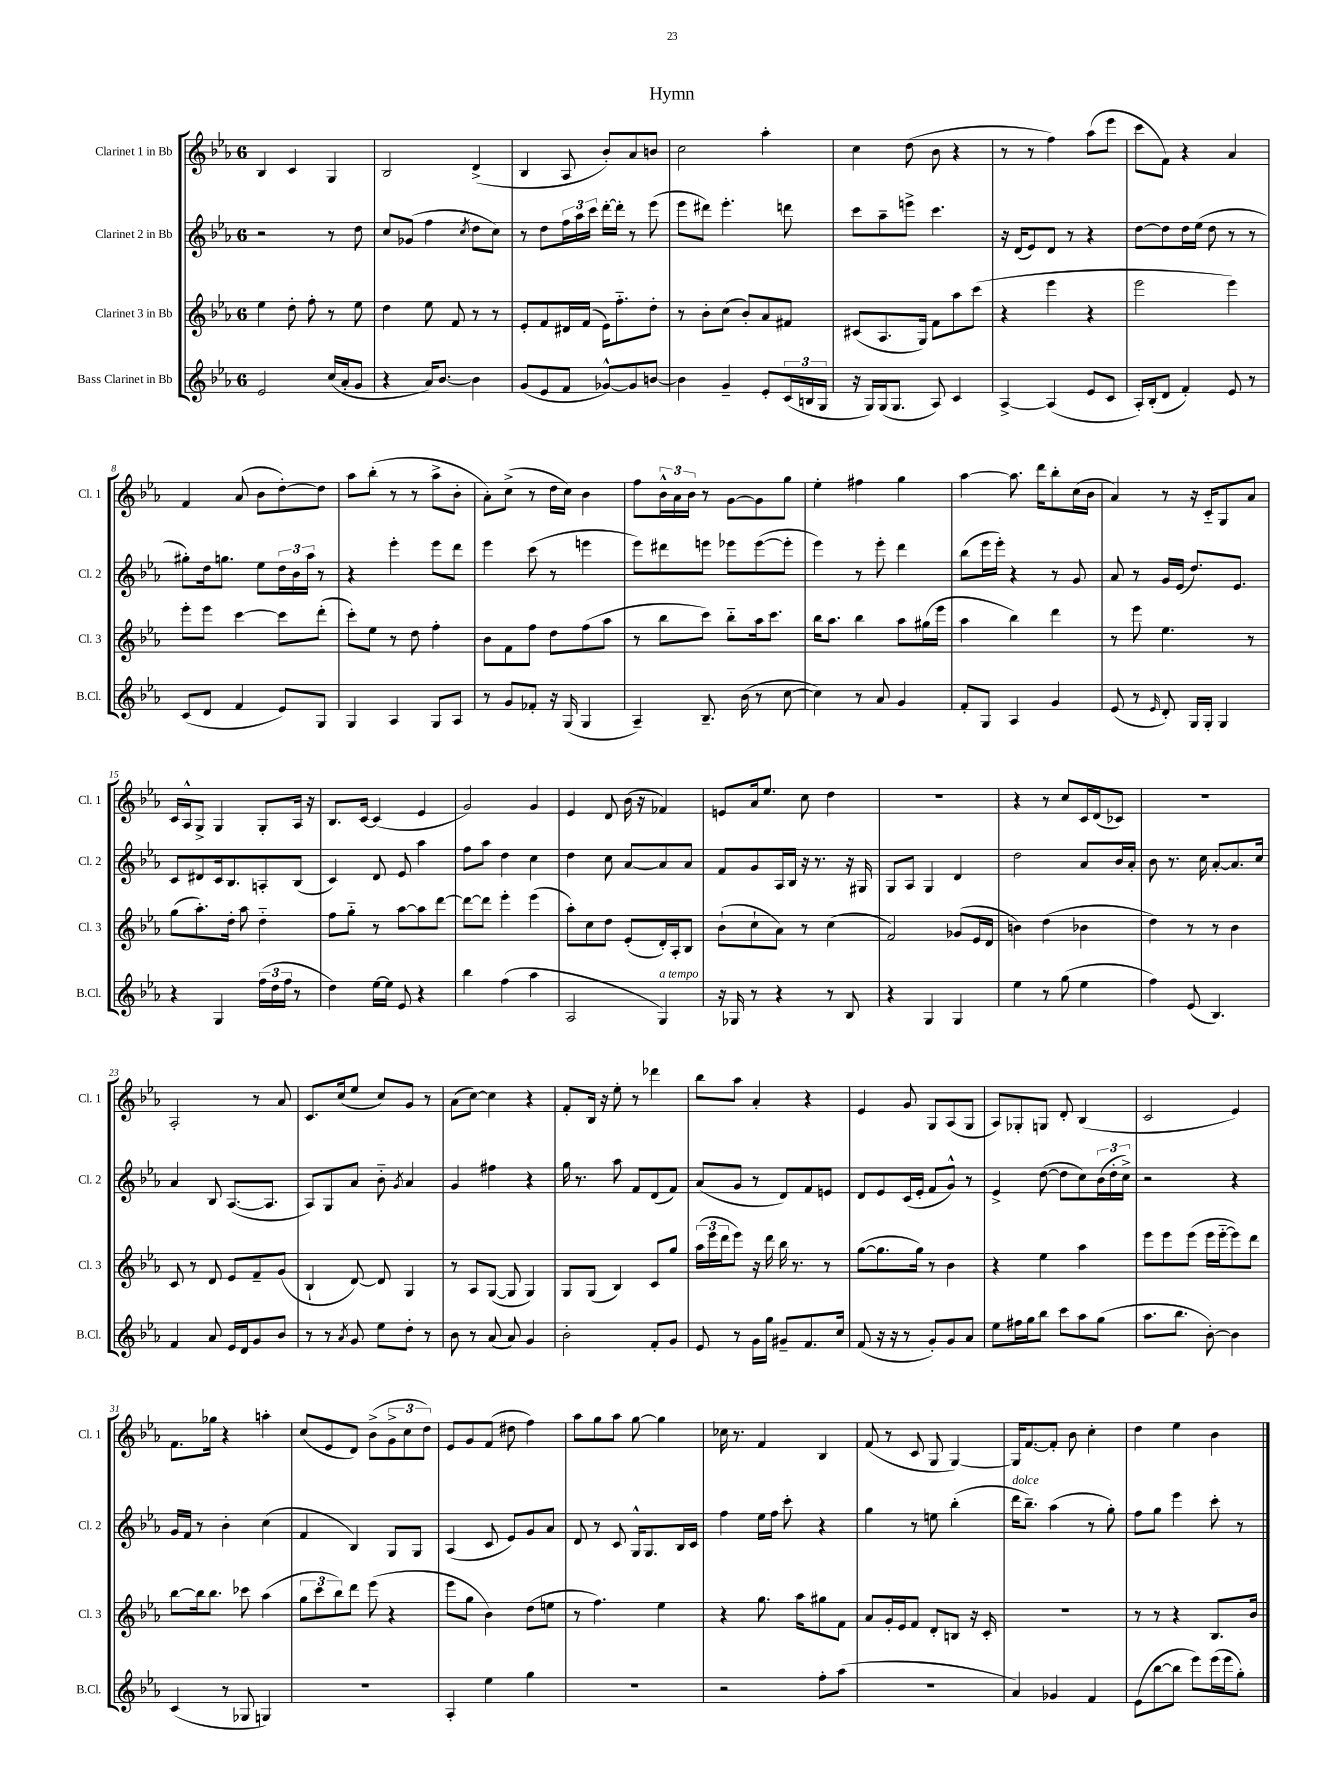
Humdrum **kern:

**kern	**kern	**kern	**kern
*part4	*part3	*part2	*part1
*staff4	*staff3	*staff2	*staff1
*I"Bass Clarinet in Bb	*I"Clarinet 3 in Bb	*I"Clarinet 2 in Bb	*I"Clarinet 1 in Bb
*I'B.Cl.	*I'Cl. 3	*I'Cl. 2	*I'Cl. 1
*clefG2	*clefG2	*clefG2	*clefG2
*k[b-e-a-]	*k[b-e-a-]	*k[b-e-a-]	*k[b-e-a-]
*M6/8	*M6/8	*M6/8	*M6/8
=1	=1	=1	=1
2e-/	4ee-\	2r	4B-/
.	8dd'\	.	4c/
.	8ff'\	.	.
(16cc/LL	8r	8r	4G/
16a-'/J	.	.	.
8g/J	8ee-\	8dd\	.
=2	=2	=2	=2
4r	4dd\	8cc/L	2B-/
.	.	(8g-X/J	.
16a-/KL)	8ee-\	4ff\	.
[8.b-/J	.	.	.
.	8f/	.	.
.	.	8qcc/	.
4b-\]	8r	8dd\L	(4d^/
.	8r	8cc\J)	.
=3	=3	=3	=3
(8g/L	8e-'/L	8r	4B-/
8e-/	8f/	8dd\L	.
8f/J	16d#X/L	24ff\L	8A-/
.	.	24aa-\	.
.	(16f/JJ	.	.
.	.	24ccc\JJ	.
[8g-X^^/L)	16e-\KL)	[16ddd'\LL	8b-'/L)
.	8.ff\	16ddd'\JJ]	.
8g-/]	.	8r	8a-/
[8bn/J	8dd'\J	(8eee-\	8bn/J
=4	=4	=4	=4
4b\]	8r	8eee-\L	2cc\
.	8b-'\L	8ddd#X\J)	.
4g~/	(8cc\J	4.eee-'\	.
.	8b-'/L)	.	.
8e-'/L	8a-/	.	4aa-'\
(24c/L	8f#X/J	8dddn\	.
24Bn/	.	.	.
24G/JJ	.	.	.
=5	=5	=5	=5
16r	(8c#X/L	8ccc\L	4cc\
16G/LL)	.	.	.
(16G/J	8.A-/	8aa-~\	.
8.G/J	.	.	.
.	.	8eeen^\J	(8dd\
.	16G/Jk)	.	.
8A-/)	8f\L	4.ccc\	8b-\
4c/	8aa-\	.	4r
.	(8ccc\J	.	.
=6	=6	=6	=6
[4A-^/	4r	16r	8r
.	.	(16d/KL	.
.	.	8e-/)	8r
(4A-/]	4eee-\	8d/J	4ff\)
.	.	8r	.
8e-/L	4r	4r	(8aa-\L
8c/J	.	.	8eee-\J
=7	=7	=7	=7
16A-'/LL)	2eee-\	[8dd\L	8ccc\L
(16B-'/J	.	.	.
8d/J	.	8dd\]	8f\J)
4f'/)	.	16dd\L	4r
.	.	(16ee-\JJ	.
.	.	8dd\	.
8e-/	4eee-\)	8r	4a-/
8r	.	8r	.
!!LO:LB:g=z
=8	=8	=8	=8
(8c/L	8eee-'\L	8gg#X'\L)	4f/
8d/J	8eee-\J	16dd\k	.
.	.	8.ggn\J	.
4f/	[4ccc\	.	(8a-/
.	.	8ee-\L	8b-\L
8e-/L)	8ccc\L]	24dd\L	[8dd'\)
.	.	24b-\	.
.	.	24aa-\JJ	.
8G/J	(8ddd'\J	8r	8dd\J]
=9	=9	=9	=9
4G/	8ccc'\L)	4r	8aa-\L
.	8ee-\J	.	(8bb-'\J
4A-/	8r	4eee-'\	8r
.	8dd\	.	8r
8G/L	4ff'\	8eee-\L	8aa-^\L
8A-/J	.	8ddd\J	8b-'\J
=10	=10	=10	=10
8r	8b-\L	4eee-\	8a-'\L)
8g/L	8f\	.	(8cc^\J
8f-X'/J	8ff\J	(8ccc\	8r
16r	8dd\L	8r	16dd\LL
(16G/	.	.	16cc\JJ)
4G/	(8ff\	4eeen\	4b-\
.	8aa-\J	.	.
=11	=11	=11	=11
4A-~/)	8r	8eee-\L)	8ff\L
.	8bb-\L	8ddd#X\	24b-^^\L
.	.	.	24a-\
.	.	.	24b-\JJ
8.B-~/	8ccc\J)	8eeen\J	8r
.	8bb-\L	8eee-X\L	[8g\L
(16b-\	.	.	.
8r	16aa-\k	([8eee-\	8g\]
.	8.ccc\J	.	.
[8cc\	.	8eee-'\J]	8gg\J
=12	=12	=12	=12
4cc\])	16bb-\KL	4eee-\)	4ee-'\
.	8.aa-\J	.	.
8r	4bb-\	8r	4ff#X\
8a-/	.	8eee-'\	.
4g/	8aa-\L	4ddd\	4gg\
.	(16gg#X\L	.	.
.	16eee-\JJ	.	.
=13	=13	=13	=13
8f'/L	4aa-\	(8bb-\L	[4aa-\
8G/J	.	16eee-\L	.
.	.	16eee-'\JJ)	.
4A-/	4bb-\)	4r	8.aa-\]
.	.	.	16ddd\KL
4g/	4ddd\	8r	8bb-'\
.	.	8g/	(16cc\L
.	.	.	16b-\JJ
=14	=14	=14	=14
(8e-/	8r	8a-/	4a-/)
8r	8eee-\	8r	.
16qqe-/	.	.	.
8d'/)	4.ee-\	16g/LL	8r
.	.	(16e-/JJ	.
16G/LL	.	8.dd/L)	16r
16G'/JJ	.	.	16c/KL
4G/	.	.	8G/
.	.	8.e-/J	.
.	8r	.	8a-/J
!!LO:LB:g=z
=15	=15	=15	=15
4r	(8gg\L	8c/L	16c/LL
.	.	.	16A-^^/J
.	8.aa-'\)	8d#X/	8G^/J
4G/	.	16c/k	4G/
.	16dd'\Jk	8.B-/	.
.	8aa-\	.	.
(24ff\LL	4dd\	8An'/	8G'/L
24dd\	.	.	.
24ff\JJ	.	.	.
8r	.	(8B-/J	16A-/Jk
.	.	.	16r
=16	=16	=16	=16
4dd\)	8ff\L	4c/)	8.B-/L
.	8gg\J	.	.
.	.	.	[16c/Jk
[16ee-\LL	8r	8d/	(4c/]
16ee-\JJ]	.	.	.
8e-/	[8aa-\L	8e-/	.
4r	8aa-\]	4aa-\	4e-/
.	[8ddd\J	.	.
=17	=17	=17	=17
4bb-\	8ddd\L_	8ff\L	2g/)
.	8ddd\J]	8aa-\J	.
(4ff\	4eee-'\	4dd\	.
4aa-\	(4eee-\	4cc\	4g/
=18	=18	=18	=18
2A-/	8aa-'\L)	4dd\	4e-/
.	8cc\	.	.
.	8dd\J	8cc\	8d/
.	(8e-'/L	[8a-/L	(16b-\
.	.	.	16r
!LO:TX:a:i:t=a tempo	!	!	!
4G/)	16d'/L)	8a-/]	4f-X/)
.	16A-'/J	.	.
.	8B-/J	8a-/J	.
=19	=19	=19	=19
16r	(8b-`\L	8f/L	8en/L
16G-X/	.	.	.
8r	8cc`\	8g/	16a-/k
.	.	.	8.ee-/J
4r	8a-\J)	16A-/L	.
.	.	16B-/JJ	.
.	8r	16r	8cc\
.	.	8.r	.
8r	(4cc\	.	4dd\
8B-/	.	16r	.
.	.	16G#X/	.
=20	=20	=20	=20
4r	2f/)	8G/L	2.r
.	.	8A-/J	.
4G/	.	4G/	.
4G/	(8g-X/L	4d/	.
.	16e-/L	.	.
.	16d/JJ	.	.
=21	=21	=21	=21
4ee-\	4bn\)	2dd\	4r
8r	(4dd\	.	8r
(8gg\	.	.	8cc/L
4ee-\	4b-X\	8a-/L	16c/L
.	.	.	(16d/J
.	.	16b-/L	8c-X/J)
.	.	16a-'/JJ	.
=22	=22	=22	=22
4ff\)	4dd\)	8b-\	2.r
.	.	8.r	.
(8e-/	8r	.	.
.	.	16cc\	.
4.B-/)	8r	[8a-'/L	.
.	4b-\	8.a-/]	.
.	.	16cc/Jk	.
!!LO:LB:g=z
=23	=23	=23	=23
4f/	8c/	4a-/	2A-'/
.	8r	.	.
8a-/	8d/	8B-/	.
16e-/LL	8e-/L	([8.A-/L	.
16d/J	.	.	.
8g/	8f~/	.	8r
.	.	8.A-/J]	.
8b-/J	(8g/J	.	8a-/
=24	=24	=24	=24
8r	4B-`/	8A-/L)	8.c/L
8r	.	8G/	.
.	.	.	(16cc/k
8qa-/	.	.	.
8g/	[8d/)	8a-/J	8ee-/J
8ee-\L	8d/]	8b-\	8cc/L)
.	.	8qg/	.
8dd'\J	4G/	4a-/	8g/J
8r	.	.	8r
=25	=25	=25	=25
8b-\	8r	4g/	(8a-\L
8r	8A-/L	.	[8cc\J)
(8a-/	([8G/J	4ff#X\	4cc\]
8a-/)	8G/]	.	.
4g/	4G/)	4r	4r
=26	=26	=26	=26
2b-'\	8G/L	16gg\	8f'/L
.	.	8.r	.
.	(8G/J	.	16B-/Jk
.	.	.	16r
.	4B-/)	8aa-\	8ee-'\
.	.	8f/L	8r
8f'/L	8c/L	(8d/	4ddd-X\
8g/J	8gg/J	8f/J)	.
=27	=27	=27	=27
8e-/	(24aa-\LL	(8a-/L	8bb-\L
.	24eee-\	.	.
.	24ddd\J	.	.
8r	8eee-\J)	8g/J	8aa-\J
16g\LL	16r	8r	4a-'/
16gg\JJ	16ddd\	.	.
8g#X~/L	16bb-\	8d/L)	.
.	8.r	.	.
8.f/	.	8f/	4r
.	8r	8en/J	.
16cc/Jk	.	.	.
=28	=28	=28	=28
(8f/	([8gg\L	8d/L	4e-/
16r	8.gg\]	8e-/	.
16r	.	.	.
8r	.	(16c/L	8g/
.	16gg\Jk)	16e-'/JJ	.
8g'/L)	8r	8f/L	8G/L
8g/	4b-\	8g^^/J)	(8A-/
8a-/J	.	8r	8G/J
=29	=29	=29	=29
8ee-\L	4r	4e-^/	8A-/L)
16ff#X\L	.	.	8G-X'/
16gg\J	.	.	.
8bb-\J	4ee-\	([8dd\	8Gn/J
8ccc\L	.	8dd\L]	8d'/
8aa-\	4aa-\	8cc\)	(4B-/
(8gg\J	.	(24b-\L	.
.	.	24dd'\	.
.	.	24cc^\JJ)	.
=30	=30	=30	=30
8.aa-\L	8eee-\L	2r	2c/
.	8eee-\	.	.
8.bb-\J	.	.	.
.	(8eee-\J	.	.
[8b-'\)	16eee-\LL	.	.
.	[16eee-\J	.	.
4b-\]	8eee-\])	4r	4e-/)
.	8ddd\J	.	.
!!LO:LB:g=z
=31	=31	=31	=31
(4c/	[8bb-\L	16g/LL	8.f\L
.	.	16f/JJ	.
.	16bb-\k]	8r	.
.	8.bb-\J	.	16gg-X\Jk
8r	.	4b-'\	4r
8G-X/	8ccc-X\	.	.
4Gn/)	(4aa-\	(4cc\	4aan'\
=32	=32	=32	=32
2.r	12gg\L	4f/	(8cc/L
.	12ccc\	.	.
.	.	.	8e-/
.	12bb-\)	.	.
.	8ddd\J	4B-/)	8d/J)
.	(8eee-\	.	(8b-^\L
.	4r	8G/L	12g^\
.	.	.	12cc\
.	.	8G/J	.
.	.	.	12dd\J)
=33	=33	=33	=33
4A-'/	8eee-\L	(4A-/	8e-/L
.	8gg\J	.	8g/
4ee-\	4b-\)	8c/	(8f/J
.	.	8e-/L)	8dd#X\
4gg\	(8dd\L	8g/	4ff\)
.	8een\J	8a-/J	.
=34	=34	=34	=34
2.r	8r	8d/	8aa-\L
.	4.ff\)	8r	8gg\
.	.	8c/	8aa-\J
.	.	16G^^/KL	[8gg\
.	.	8.G/	.
.	4ee-\	.	4gg\]
.	.	16B-/L	.
.	.	16c/JJ	.
=35	=35	=35	=35
2r	4r	4ff\	16cc-X\
.	.	.	8.r
.	8.gg\	16ee-\LL	4f/
.	.	16ff\JJ	.
.	.	8ccc'\	.
.	16aa-\KL	.	.
8ff'\L	8gg#X\	4r	4B-/
(8aa-\J	8f\J	.	.
=36	=36	=36	=36
2.r	8a-/L	4gg\	(8f/
.	16g'/L	.	8r
.	16e-/J	.	.
.	8f/J	8r	8c/
.	8d'/L	8een\	8G/
.	8Bn/J	(4bb-'\	[4G/)
.	16r	.	.
.	16c'/	.	.
=37	=37	=37	=37
!	!	!LO:TX:a:i:t=dolce	!
4a-/)	2.r	16ddd\KL	16G/KL]
.	.	8.bb-~\J)	[8.f/
4g-X/	.	(4aa-\	8f'/J]
.	.	.	8b-\
4f/	.	8r	4cc'\
.	.	8gg'\)	.
=38	=38	=38	=38
(8e-\L	8r	8ff\L	4dd\
[8bb-\	8r	8gg\J	.
8bb-\J]	4r	4eee-\	4ee-\
8eee-\L)	.	.	.
(16eee-\L	8.B-/L	8ccc'\	4b-\
16eee-\J	.	.	.
8gg'\J)	.	8r	.
.	16b-/Jk	.	.
==	==	==	==
*-	*-	*-	*-
